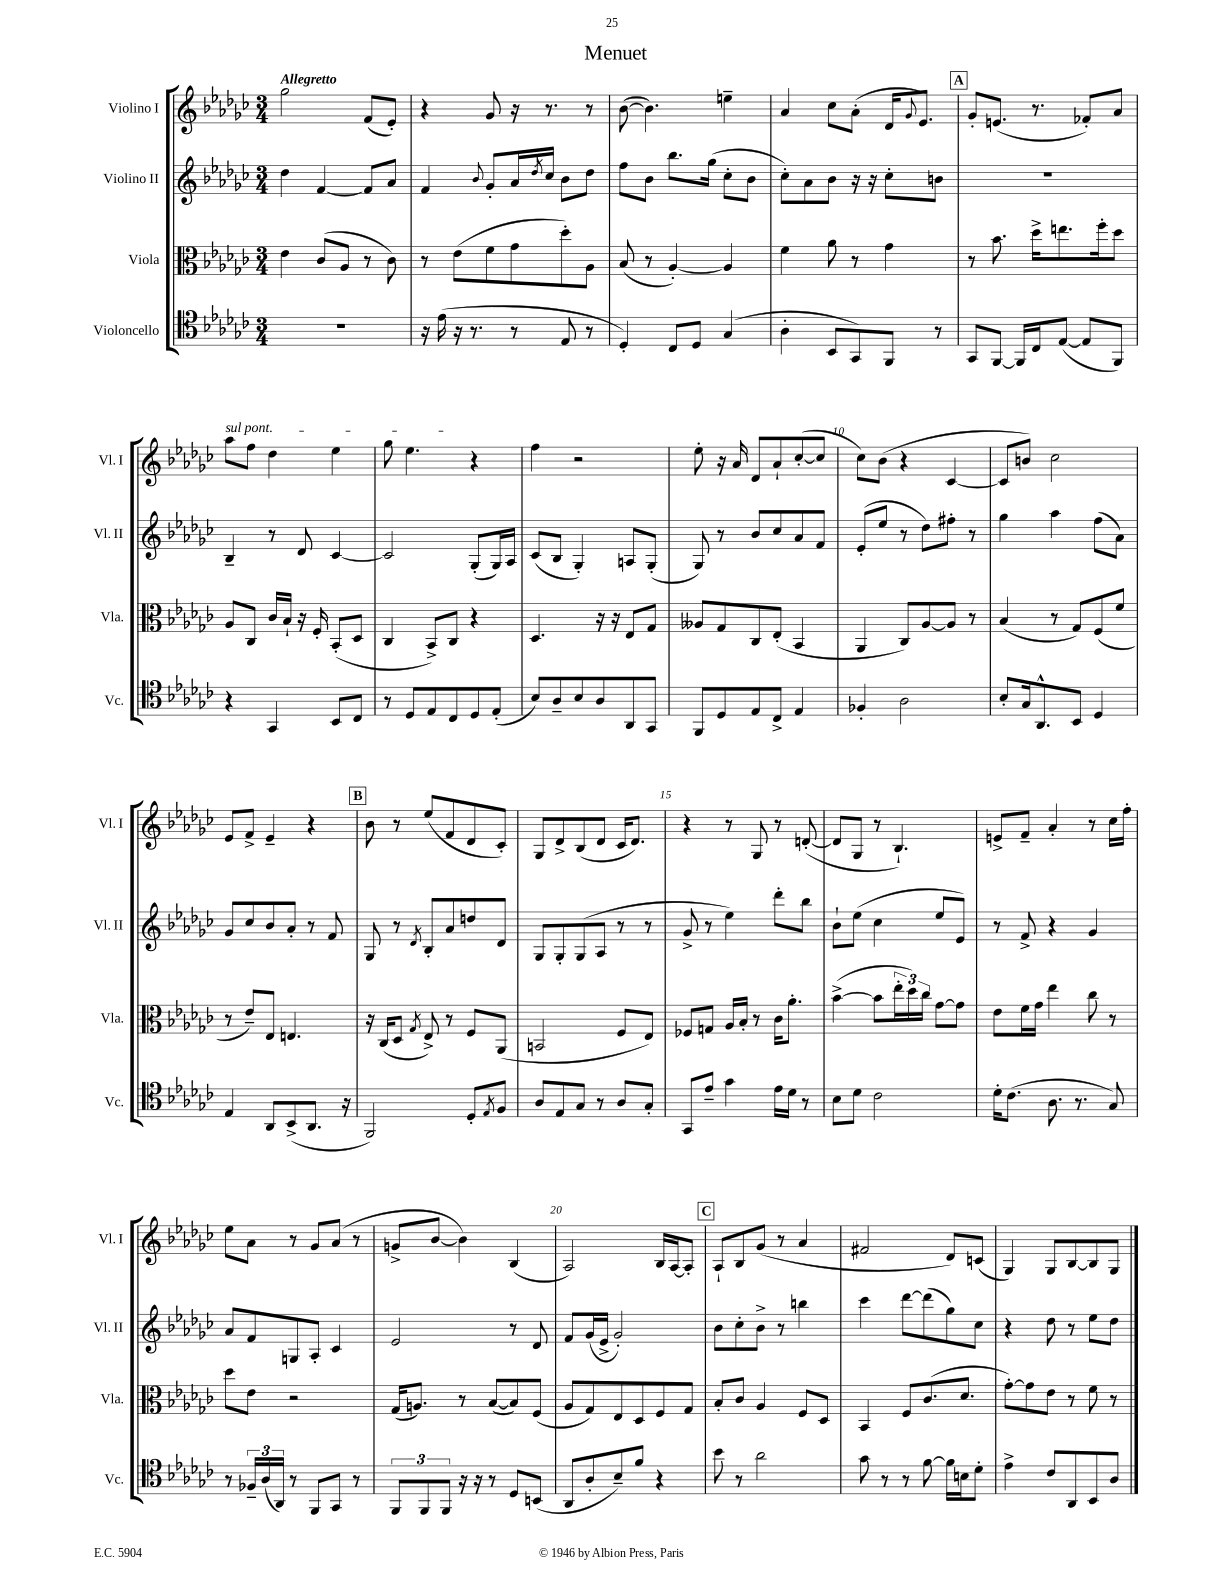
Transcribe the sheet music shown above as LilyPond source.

\header { title = "Menuet" }
<<
\new StaffGroup <<
\new Staff = "s0" \with { instrumentName = "Violino I" shortInstrumentName = "Vl. I" } {
    \clef treble \key ges \major \numericTimeSignature \time 3/4 \tempo "Allegretto"
    ges''2 f'8( ees'8-.) |
    r4 ges'8 r16 r8. r8 |
    bes'8~( bes'4.) e''4-- |
    aes'4 ces''8 aes'8-.( des'16 \appoggiatura { ges'8 } ees'8.) |
    \mark \markup { \box "A" } ges'8-. e'8.( r8. fes'8-.) aes'8 |
    \once \override TextSpanner.bound-details.left.text = \markup { \italic "sul pont." } aes''8\startTextSpan f''8 des''4 ees''4 |
    ges''8 ees''4.\stopTextSpan r4 |
    f''4 r2 |
    ees''8-. r16 aes'16 des'8 aes'8-! ces''8~-.( ces''8 |
    ces''8) bes'8( r4 ces'4~ |
    ces'8 b'8) ces''2 |
    ees'8 f'8-> ees'4-- r4 |
    \mark \markup { \box "B" } bes'8 r8 ees''8( f'8 des'8 ces'8-.) |
    ges8 des'8-> bes8( des'8 ces'16 des'8.) |
    r4 r8 ges8 r8 d'8~-.( |
    d'8 ges8 r8 bes4.-!) |
    e'8-> f'8-- aes'4-. r8 ces''16 f''16-. |
    ees''8 aes'8 r8 ges'8 aes'8( r8 |
    g'8-> bes'8~ bes'4) bes4( |
    aes2) bes16 aes16~ aes8-. |
    \mark \markup { \box "C" } aes8-! bes8 ges'8( r8 aes'4 |
    fis'2 des'8) c'8( |
    ges4) ges8 bes8~ bes8 ges8 \bar "|." |
}
\new Staff = "s1" \with { instrumentName = "Violino II" shortInstrumentName = "Vl. II" } {
    \clef treble \key ges \major \numericTimeSignature \time 3/4
    des''4 f'4~ f'8 aes'8 |
    f'4 \appoggiatura { bes'8 } ges'8-. aes'16 \acciaccatura { des''8 } ces''16 bes'8 des''8 |
    f''8 bes'8 bes''8. ges''16( ces''8-. bes'8 |
    ces''8-.) aes'8 bes'8 r16 r16 ces''8-. b'8 |
    \mark \markup { \box "A" } R2. |
    bes4-- r8 des'8 ces'4~ |
    ces'2 ges8-.( ges16) aes16 |
    ces'8( bes8 ges4-.) a8 ges8-.( |
    ges8) r8 bes'8 ces''8 aes'8 f'8 |
    ees'8-.( ees''8 r8 des''8) fis''8-. r8 |
    ges''4 aes''4 f''8( aes'8) |
    ges'8 ces''8 bes'8 aes'8-. r8 f'8 |
    \mark \markup { \box "B" } ges8 r8 \acciaccatura { des'8 } bes8-. aes'8 d''8 des'8 |
    ges8 ges8-. ges8( aes8 r8 r8 |
    ges'8-> r8 ees''4) des'''8-. bes''8 |
    bes'8-! ees''8( ces''4 ees''8 ees'8) |
    r8 f'8-> r4 ges'4 |
    aes'8 f'8 g8 aes8-. ces'4 |
    ees'2 r8 des'8 |
    f'8 ges'16( ees'16-> ges'2-.) |
    \mark \markup { \box "C" } bes'8 ces''8-. bes'8-> r8 b''4 |
    ces'''4 des'''8~ des'''8( ges''8) ces''8 |
    r4 des''8 r8 ees''8 des''8 \bar "|." |
}
\new Staff = "s2" \with { instrumentName = "Viola" shortInstrumentName = "Vla." } {
    \clef alto \key ges \major \numericTimeSignature \time 3/4
    ees'4 ces'8( aes8 r8 ces'8) |
    r8 ees'8( f'8 ges'8 des''8-.) aes8 |
    bes8( r8 aes4~-.) aes4 |
    f'4 aes'8 r8 ges'4 |
    \mark \markup { \box "A" } r8 bes'8. des''16-> e''8. f''16-. des''8 |
    aes8 ces8 ces'16 bes16-! r16 f16-. bes,8-.( des8 |
    ces4 bes,8->) ces8 r4 |
    des4. r16 r16 ees8 ges8 |
    aeses8 ges8 ces8 ees8-.( bes,4 |
    aes,4 ces8) aes8~ aes8 r8 |
    bes4( r8 ges8) f8( f'8 |
    r8 ees'8--) ees8 e4. |
    \mark \markup { \box "B" } r16 ces16( des8 \acciaccatura { ges8 } ees8->) r8 f8 aes,8( |
    b,2 f8 ees8) |
    fes8 g8 aes16 bes16-. r8 ces'16 aes'8.-. |
    bes'4~->( bes'8 \tuplet 3/2 { ees''16-. des''16) ces''16 } ges'8~ ges'8 |
    ees'8 f'16 ges'16 ees''4 ces''8 r8 |
    des''8 ees'8 r2 |
    ges16( a8.) r8 bes8~( bes8) f8( |
    aes8 ges8) ees8 des8 f8 ges8 |
    \mark \markup { \box "C" } bes8-. ces'8 aes4 f8 des8 |
    bes,4 f8 ces'8.( des'8. |
    ges'8~-.) ges'8 ees'8 r8 f'8 r8 \bar "|." |
}
\new Staff = "s3" \with { instrumentName = "Violoncello" shortInstrumentName = "Vc." } {
    \clef tenor \key ges \major \numericTimeSignature \time 3/4
    R2. |
    r16 ees'16( r16 r8. r8 ees8 r8 |
    des4-.) ces8 des8 ges4( |
    aes4-. bes,8 ges,8) f,8 r8 |
    \mark \markup { \box "A" } ges,8 f,8~ f,16 ces16 ees8~( ees8 f,8) |
    r4 ges,4 bes,8 ces8 |
    r8 des8 ees8 ces8 des8 ees8-.( |
    bes8) aes8-- bes8 aes8 aes,8 ges,8 |
    f,8 des8 ees8 ces8-> ees4 |
    fes4-. aes2 |
    bes8-. ges16 aes,8.-^ bes,8 des4 |
    ees4 aes,8 bes,8->( aes,8. r16 |
    \mark \markup { \box "B" } f,2) des8-. \acciaccatura { ees8 } f8 |
    aes8 ees8 ges8 r8 aes8 ges8-. |
    ges,8 ees'8-- ges'4 ees'16 des'16 r8 |
    bes8 des'8 ces'2 |
    des'16-. ces'8.( aes8. r8. ges8) |
    r8 \tuplet 3/2 { fes16-- aes16( aes,16) } r8 f,8 ges,8 r8 |
    \tuplet 3/2 { f,8 f,8 f,8 } r16 r16 r8 des8 b,8( |
    aes,8 aes8-. bes8--) f'8 r4 |
    \mark \markup { \box "C" } bes'8 r8 aes'2 |
    ges'8 r8 r8 f'8~ f'16 b16 des'8-. |
    ees'4-> ces'8 aes,8 bes,8 aes8 \bar "|." |
}
>>
>>
\layout { \context { \Score \override BarNumber.break-visibility = ##(#f #t #t) barNumberVisibility = #(every-nth-bar-number-visible 5) } }
